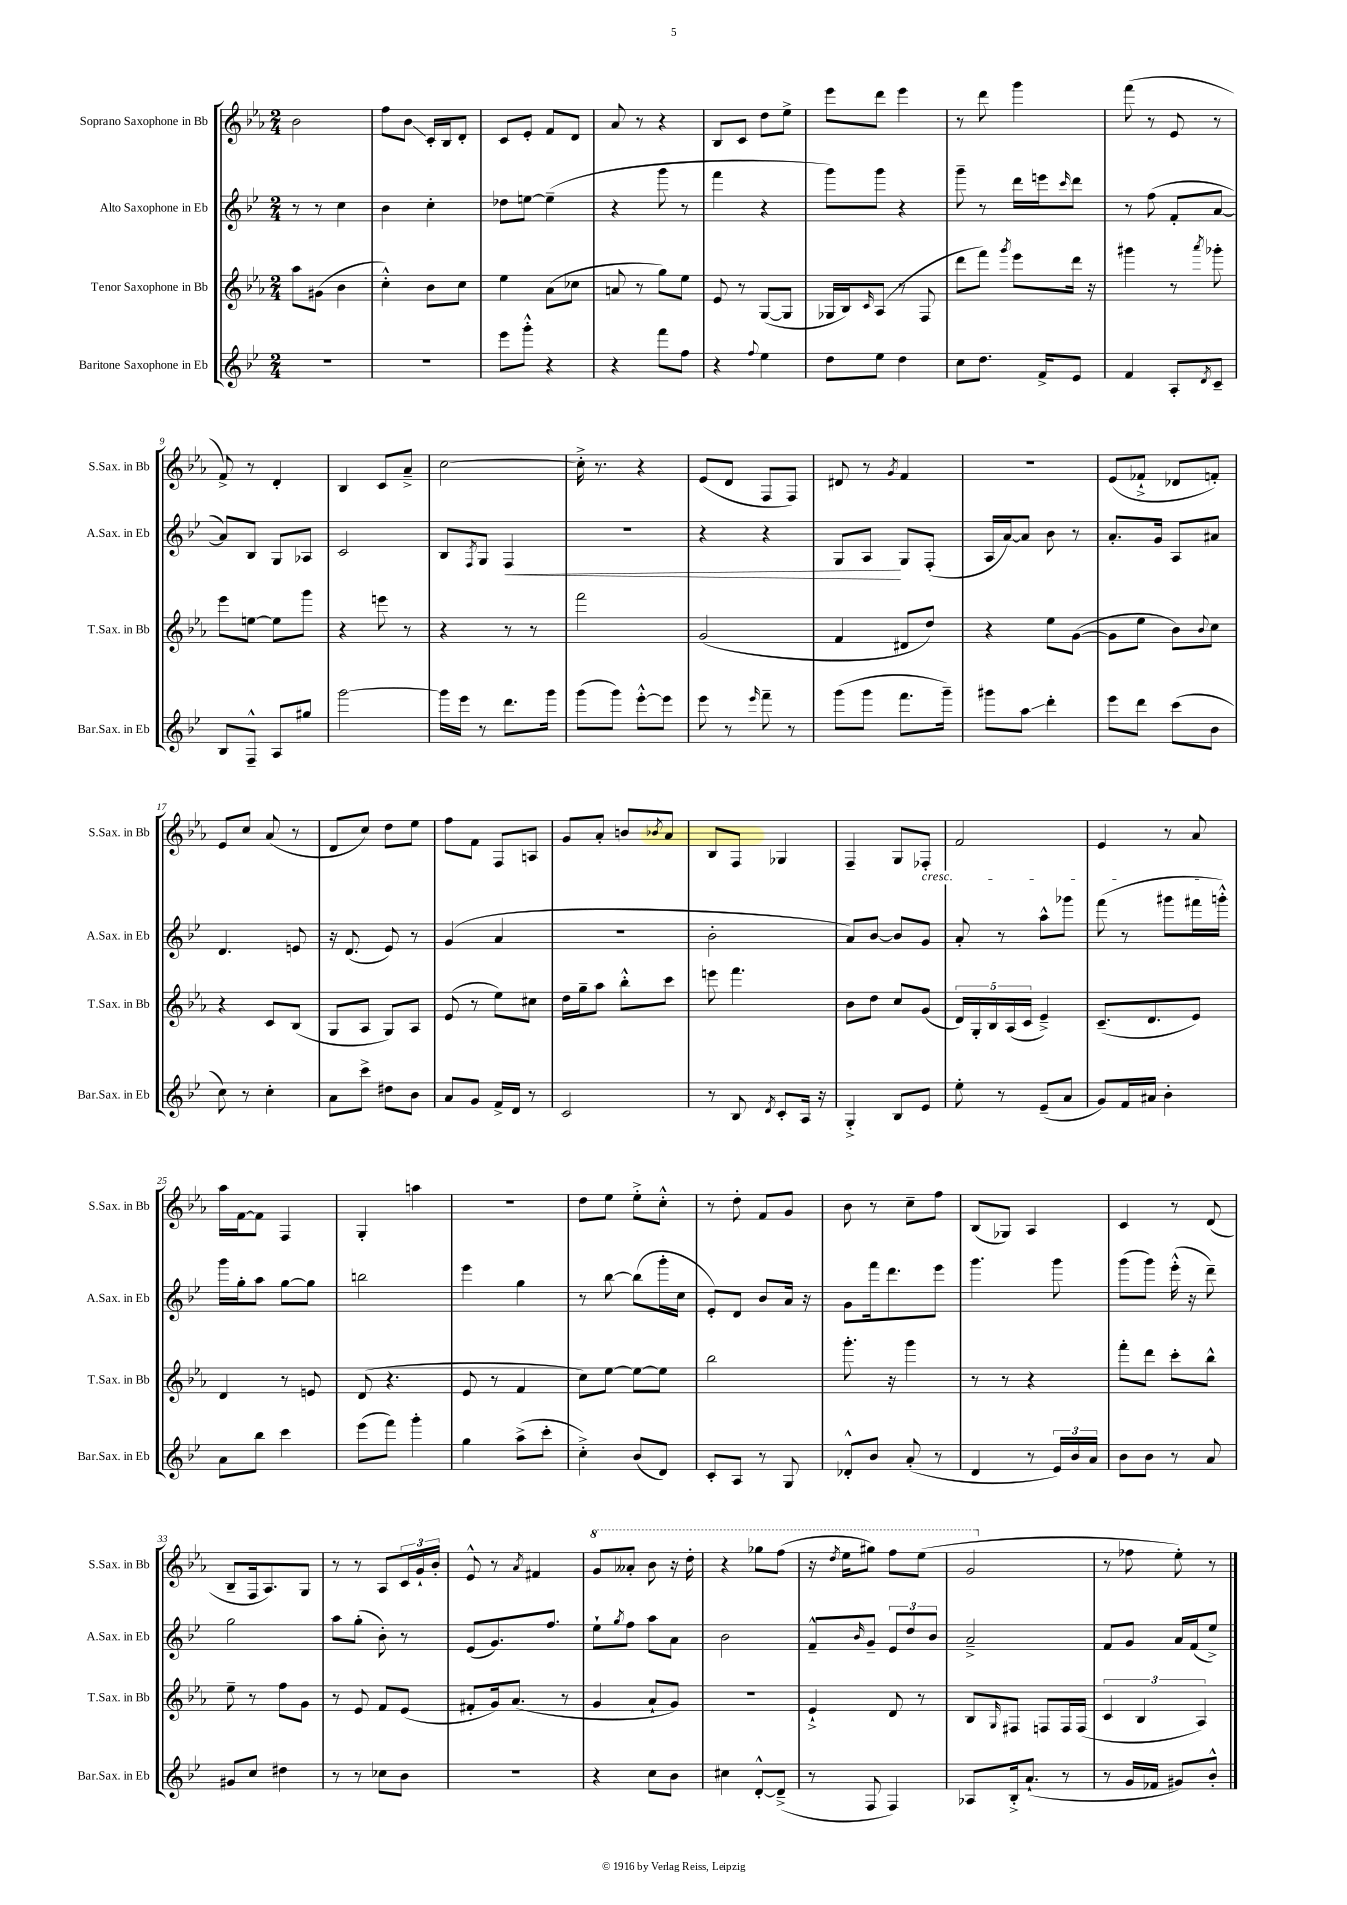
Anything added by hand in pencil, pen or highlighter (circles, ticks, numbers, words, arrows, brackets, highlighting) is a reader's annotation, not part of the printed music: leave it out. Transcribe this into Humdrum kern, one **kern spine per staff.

**kern	**kern	**kern	**kern
*staff4	*staff3	*staff2	*staff1
*clefG2	*clefG2	*clefG2	*clefG2
*k[b-e-]	*k[b-e-a-]	*k[b-e-]	*k[b-e-a-]
*M2/4	*M2/4	*M2/4	*M2/4
2r	8aa-	8r	2b-
.	(8g#	8r	.
.	4b-	4cc	.
=	=	=	=
2r	4cc'^^)	4b-	8ff
.	.	.	8b-
.	8b-	4cc'	16c'
.	.	.	16B-
.	8cc	.	8d'
=	=	=	=
8eee-	4ee-	8dd-	8c
8ggg'^^	.	[8ee	8e-'
4r	(8a-	(4ee~]	8f
.	8cc-	.	8d
=	=	=	=
4r	8a	4r	8a-
.	8r	.	8r
8fff	8gg)	8ggg	4r
8ff	8ee-	8r	.
=	=	=	=
4r	8e-	4fff	8B-
.	8r	.	8c
8qqff	.	.	.
4ee-	([8G	4r	8dd
.	8G]	.	8ee-^
=	=	=	=
8dd	16G-	8ggg)	8eee-
.	16B-)	.	.
.	16qqc	.	.
8ee-	(8A-	8ggg	8ddd
4dd	8r	4r	4eee-
.	8F	.	.
=	=	=	=
8cc	8ddd	8ggg~	8r
8.dd	8fff)	8r	8ddd
.	8qggg	.	.
.	8eee-	16ddd	4ggg
16f^	.	16eee	.
.	.	16qqccc	.
8e-	16ddd	8ddd	.
.	16r	.	.
=	=	=	=
4f	4ggg#	8r	(8fff
.	.	(8ff	8r
8A'	8r	8f'	8e-
8qd	8qaaa-	.	.
8c~	8ggg-'	[8a	8r
=	=	=	=
8B-	8eee-	8a])	8f^)
8F~^^	[8ee	8B-	8r
8A	8ee]	8G	4d'
8gg#	8ggg	8A-	.
=	=	=	=
[2ggg	4r	2c	4B-
.	8eee	.	8c
.	8r	.	8a-~^
=	=	=	=
16ggg]	4r	8B-	[2cc
16eee-	.	.	.
.	.	8qF	.
8r	.	8G	.
8.ddd	8r	4F	.
.	8r	.	.
16ggg	.	.	.
=	=	=	=
(8ggg	2fff	2r	16cc'^]
.	.	.	8.r
8ggg)	.	.	.
[8eee-'^^	.	.	4r
8eee-]	.	.	.
=	=	=	=
8eee-	(2g	4r	(8e-
8r	.	.	8d
16qqeee-	.	.	.
8fff~	.	4r	8F
8r	.	.	8F)
=	=	=	=
(8ggg	4f	8G	8d#
8ggg	.	8A	8r
.	.	.	8qg
8.fff	8d#	8G	4f
.	8dd)	(8F'	.
16ggg~)	.	.	.
=	=	=	=
8ggg#	4r	16A	2r
.	.	[16a)	.
8aa	.	8a]	.
4ddd'	8ee-	8b-	.
.	([8g	8r	.
=	=	=	=
8eee-	8g]	8.a'	(8e-
8ddd	8ee-	.	8f-`^
.	.	16g	.
(8ccc	8b-)	8A	8d-
.	8qqb-	.	.
8b-	8cc	8a#	8f')
=	=	=	=
8cc)	4r	4.d	8e-
8r	.	.	8cc
4cc'	8c	.	(8a-
.	(8B-	8e	8r
=	=	=	=
8a	8G	16r	8d
.	.	(8.d	.
8ccc^	8A-	.	8cc)
8dd#	8G)	8e-)	8dd
8b-	8A-	8r	8ee-
=	=	=	=
8a	(8e-	(4g	8ff
8g	8r	.	8f
16f^	8ee-)	4a	8F
16d	.	.	.
8r	8cc#	.	8A
=	=	=	=
2c	16dd	2r	8g
.	16gg~	.	.
.	8aa-	.	8a-'
.	8bb-'^^	.	8b
.	.	.	8qb-
.	8ccc	.	8a-
=	=	=	=
8r	8eee	2b-'	8B-
8B-	4.fff	.	8F
8qd	.	.	.
8c'	.	.	4G-
16A	.	.	.
16r	.	.	.
=	=	=	=
4G'^	8b-	8a)	4F~
.	8dd	[8b-	.
8B-	8cc	8b-]	8G
8e-	(8g	8g	8F-'
=	=	=	=
8ee-'	20d)	8a'	2f
.	20G'	.	.
.	20B-	.	.
8r	.	8r	.
.	(20A-	.	.
.	20c	.	.
(8e-~	4e-~^)	8aa^^	.
8a	.	8ggg-	.
=	=	=	=
8g)	(8.c~	(8fff	4e-
16f	.	8r	.
16a#	8.d	.	.
4b-'	.	8ggg#	8r
.	8e-)	16fff#	8a-
.	.	16ggg'^^)	.
=	=	=	=
8a	4d	16ggg	16aa-
.	.	16gg'	[16f
8bb-	.	8aa	8f]
4ccc	8r	[8gg	4F
.	8e	8gg]	.
=	=	=	=
(8eee-	(8d	2bb	4G'
8fff)	4.r	.	.
4ggg'	.	.	4aa
=	=	=	=
4gg	8e-	4eee-	2r
.	8r	.	.
(8aa^	4f	4gg	.
8ccc'	.	.	.
=	=	=	=
4cc'^)	8cc)	8r	8dd
.	[8ee-	[8bb-	8ee-
(8b-	8ee-_	(8bb-]	8ee-'^
8d)	8ee-]	16ggg'	8cc'^^
.	.	16cc	.
=	=	=	=
8c'	2bb-	8e-')	8r
8A	.	8d	8dd'
8r	.	8b-	8f
8G	.	16a	8g
.	.	16r	.
=	=	=	=
8d-'^^	8.ggg'	8g	8b-
8b-	.	16fff	8r
.	16r	8.ddd	.
(8a'	4ggg	.	8cc~
8r	.	8eee-	8ff
=	=	=	=
4d	8r	4.ggg	(8B-
.	8r	.	8G-)
8r	4r	.	4A-
24e-)	.	8ggg	.
24b-	.	.	.
24a	.	.	.
=	=	=	=
8b-	8fff'	(8ggg	4c
8b-	8ddd	8ggg)	.
8r	8ccc'	(16eee-'^^	8r
.	.	16r	.
8a	8bb-^^	8ddd~)	(8d
=	=	=	=
8g#	8ee-~	2gg	8B-~
8cc	8r	.	16F
.	.	.	8.A-)
4dd#	8ff	.	.
.	8g	.	8G
=	=	=	=
8r	8r	8aa	8r
8r	8e-	(8gg'	8r
8cc-	8f	8b-')	8A-
8b-	(8e-	8r	24c
.	.	.	24g`
.	.	.	24b-'
=	=	=	=
2r	8f#'	(8e-	8e-^^
.	16g)	8.g)	8r
.	(8.a-	.	.
.	.	.	8qa-
.	.	.	4f#
.	.	8.ff	.
.	8r	.	.
=	=	=	=
4r	4g	8ee-`	8gg
.	.	8qgg	.
.	.	8ff	8aa--'
8cc	8a-`	8aa	8bb-
8b-	8g)	8a	16r
.	.	.	16ddd'
=	=	=	=
4cc#	2r	2b-	4r
[8d'^^	.	.	8ggg-
(8d~^]	.	.	(8fff
=	=	=	=
8r	4e-`^	8f~^^	16r
.	.	.	8qddd
.	.	.	16eee-
.	.	16qqb-	.
8F	.	8g~	8ggg#)
4F)	8d	12e-	8fff
.	.	12dd	.
.	8r	.	(8eee-
.	.	12b-	.
=	=	=	=
8A-	8B-	2a~^	2gg
.	16qqG	.	.
16B-'^	8F#	.	.
(8.a`	.	.	.
.	8F	.	.
8r	16F	.	.
.	(16F	.	.
=	=	=	=
8r	6c	8f	8r
16g	.	8g	8ff-
.	6B-	.	.
16f-	.	.	.
8g#)	.	16a	8ee-')
.	.	(16f	.
.	6A-)	.	.
8b-'^^	.	8ee-^)	8r
==	==	==	==
*-	*-	*-	*-
